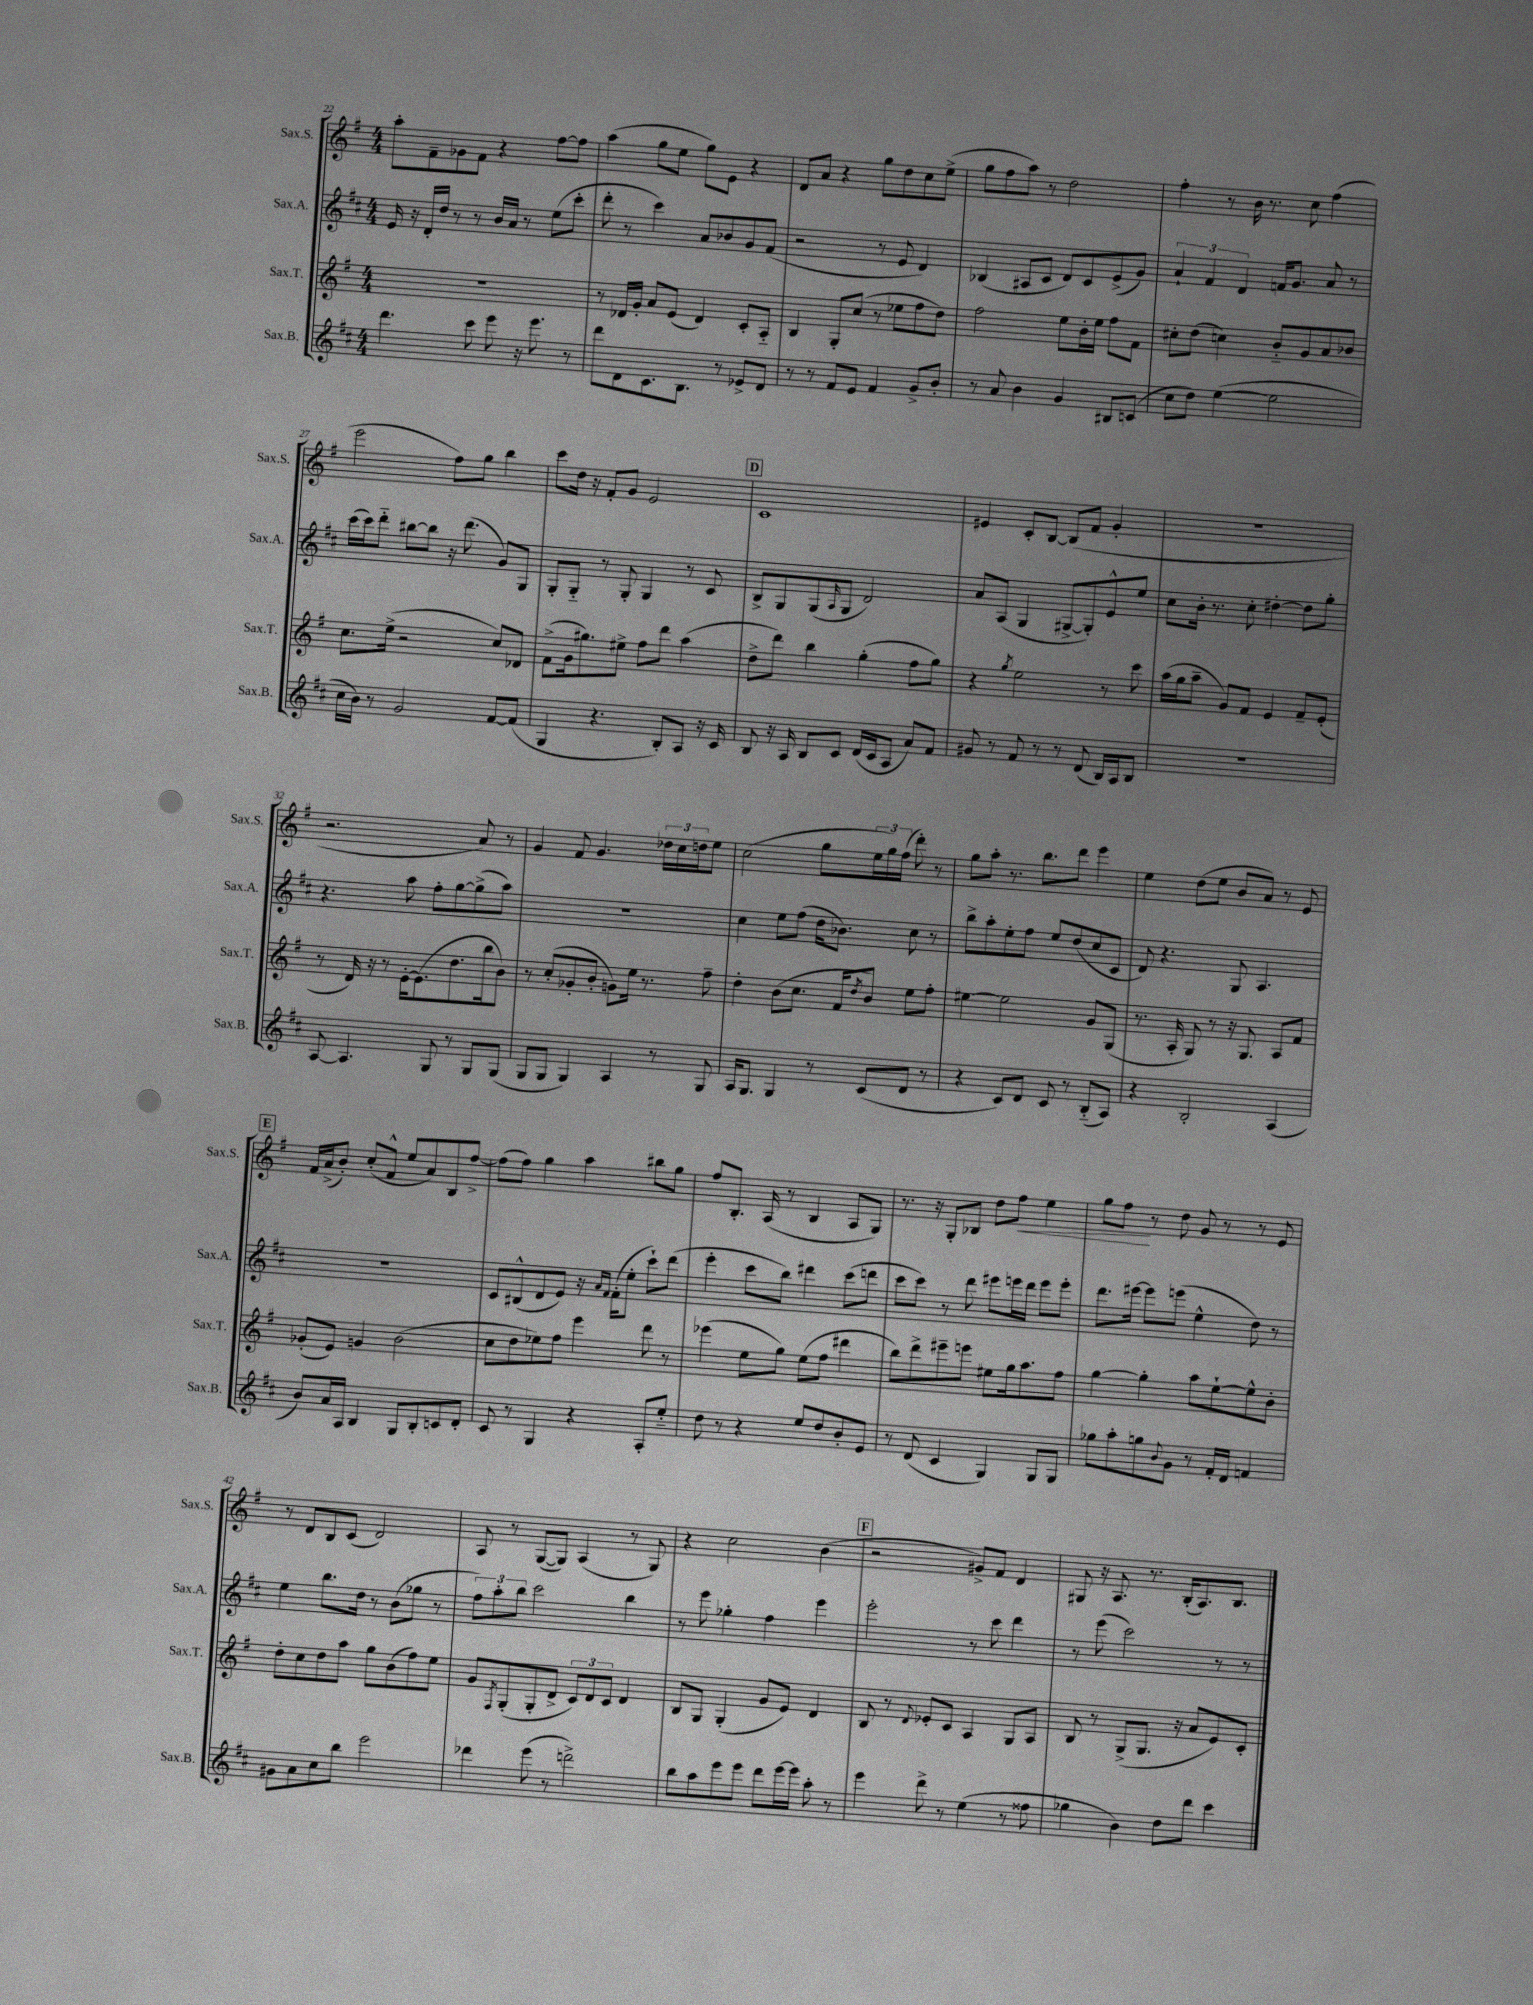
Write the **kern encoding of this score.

**kern	**kern	**kern	**kern
*staff4	*staff3	*staff2	*staff1
*clefG2	*clefG2	*clefG2	*clefG2
*k[f#c#]	*k[f#]	*k[f#c#]	*k[f#]
*M4/4	*M4/4	*M4/4	*M4/4
4.ddd\	1r	16e/	8aa'\L
.	.	16r	.
.	.	16d'/LL	8f#~\
.	.	16dd/JJ	.
.	.	8r	8g-\
8ccc#\	.	8r	8f#\J
8eee\	.	16b/LL	4r
.	.	16a/JJ	.
16r	.	8r	.
8.eee\	.	.	.
.	.	(8ee\L	[8ff#\L
8r	.	8ccc#'\J	8ff#\]J
=	=	=	=
8ddd\L	8r	8ddd'\	(4aa\
8d\	16d-/LL	8r	.
.	16g'/JJ	.	.
8.c#\	8a/L	4ccc#\)	8gg\L
.	(8e/J	.	8ee\J
8.B\J	.	.	.
.	4d-/)	8a/L	8gg\L)
8r	.	8b-/	8e\J
8e-^/L	8c'/L	8g/	4r
8d/J	8A'~/J	(8f#/J	.
=	=	=	=
8r	4B/	2r	8d/L
8r	.	.	8a/J
8f#/L	8G'/L	.	4r
8e/J	(8cc/J	.	.
4f#/	8r	8r	8gg\L
.	8ee-\L	8e/	8dd\
8g^/L	8ff#\	4d/)	8cc\
8b'/J	8dd\J)	.	(8ee^\J
=	=	=	=
8r	2ff#\	(4B-/	8gg\L
8a/	.	.	8ff#\
4b\	.	8A#/L	8aa\J)
.	.	8c#/J	8r
4g/	8ee\L	8d/L)	2dd\
.	16b'\L	8c#/	.
.	16ee\JJ	.	.
8B#/L	8ff#\L	(8e^/	.
(8c/J	8f#\J	8g/J)	.
=	=	=	=
8cc#\L	8cc#'\L	6a`/	4ff#'\
8dd\J)	(8dd\J	.	.
.	.	6f#/	.
([4ee\	4cc\)	.	8r
.	.	6d/	.
.	.	.	16b\
.	.	.	8.r
2ee\]	8b'~/L	16f/LK	.
.	.	8.g/J	.
.	8g/	.	8cc\
.	8a/	8a/	(4ff#\
.	8b-/J	8r	.
=	=	=	=
16cc#\LL	8.cc\L	(16ccc#\LL	2eee\
16b\JJ)	.	16ccc#\J)	.
8r	.	8ddd'~\J	.
.	(16ee^\Jk	.	.
2g/	2r	[8bb#\L	.
.	.	8bb#\]J	.
.	.	16r	8ff#\L)
.	.	(8.ddd\	.
.	.	.	8gg\J
[8f#/L	8cc/L)	8g/L)	4bb\
(8f#/]J	8d-/J	8G/J	.
=	=	=	=
4G/	(8f#^\L	8G'/L	8ccc\L
.	16g\k	8G'~/J	16dd\Jk
.	8.gg#\)	.	16r
4.r	.	8r	8f#'/L
.	8ee#^\J	8G'/	8g/J
.	8ff#\L	4G/	2e/
8B'/L)	8ddd\J	.	.
8A/J	(4aa\	8r	.
16r	.	8c#/	.
16c#/	.	.	.
=	=	=	=
8B/	8dd^\L	8B^/L	1c
16r	8ddd\J)	8G/	.
16A/	.	.	.
8B/L	4bb\	(8G/	.
.	.	16qqA/	.
8c#/J	.	8G/J	.
(16d/LL	(4gg'\	2d/)	.
16c#/J	.	.	.
8A/J	.	.	.
8a/L)	8ff#\L	.	.
8f#/J	8gg\J)	.	.
=	=	=	=
8g#/	4r	8a/L	4e#/
8r	.	(8A/J	.
.	8qgg/	.	.
8f#/	2ee\	4G/	8c'/L
8r	.	.	[8B/J
8r	.	[8G#^/L	(8B/]L
(8d/	.	8G#'/])	8f#/J
16B/LL)	8r	8e^^/	4g'/
16A/J	.	.	.
8B/J	8ccc\	8ee/J	.
=	=	=	=
1r	(16aa\LL	8cc#\L	1r
.	16gg\J	.	.
.	8aa~\J	16b'\Jk	.
.	.	8.r	.
.	8g/L)	.	.
.	8f#/J	8cc#'\	.
.	4e/	[4dd#'\	.
.	8f#~/L	8dd#\]L	.
.	(8e'/J	8gg'\J	.
=	=	=	=
[8A/	8r	4.r	2.r
4.A/]	16d/)	.	.
.	16r	.	.
.	8r	.	.
.	[16e'\LK	8aa\	.
.	(8.e\]	.	.
8G/	.	8ff#'\L	.
8r	8.dd\	[8gg\	.
8G/L	.	(8gg^\]	8a/)
.	16bb\k	.	.
(8G/J	8b\J)	8aa\J)	8r
=	=	=	=
8G/L	8r	1r	4g/
8G/J	(8cc'/L	.	.
4G/)	8g-'/	.	8f#/
.	8b'/J	.	4.g/
4A/	8g\L)	.	.
.	16ee\Jk	.	.
.	8.r	.	.
8r	.	.	24dd-\LL
.	.	.	24cc\
.	.	.	24dd\J
8G/	8ff#~\	.	8ee\J
=	=	=	=
16A/LK	4dd'\	4cc#\	(2cc\
8.G/J	.	.	.
4G/	(8b\L	8ee\L	.
.	8.cc\J	(8ff#\J	.
8r	.	16dd\LK	8gg\L
.	16f#/LK	8.b-\J)	.
.	8qdd/	.	.
(8c#/L	8b/J)	.	24ee\L
.	.	.	24gg\)
.	.	.	(24ff#\JJ
8d/J	8ee\L	8cc#\	8ddd'\)
8r	8ff#'\J	8r	8r
=	=	=	=
4r	[4ee#\	8bb^\L	8gg\L
.	.	8aa'\	8aa'\J
8c#/L)	2ee#\]	8ee'\	8.r
8d/J	.	8ff#\J	.
.	.	.	8.bb\L
8c#/	.	8ee/L	.
8r	.	(8dd/	8ddd\J
(8B'~/L	8g/L	8cc#/	4eee\
8A/J)	(8G/J	8c#/J	.
=	=	=	=
4r	8.r	8d/)	4ee\
.	.	4.r	.
.	16A'/	.	.
2B'/	8G/)	.	(8dd\L
.	8r	.	8ee\J
.	16r	8G/	8b/L
.	8.G/	.	.
.	.	4.A/	8a/J)
(4A/	8A/L	.	8r
.	8f#/J	.	8e/
=	=	=	=
8b/L)	(8g-'/L	1r	16f#/LL
.	.	.	(16a^/J
16a/L	8e/J)	.	8b'/J)
16A/JJ	.	.	.
4B/	4g/	.	(8cc'/L
.	.	.	8f#^^/J
8G/L	(2b\	.	8ee/L
8B'/	.	.	8a/)
8c/	.	.	8B/
8d'/J	.	.	[8ff#^/J
=	=	=	=
8c#/	8cc\L	8c#/L	(8ff#\]L
8r	8dd\	(8B#^^/	8ff#\J)
4G/	8ee-\)	8d/	4gg\
.	8ff#\J	8e/J)	.
4r	4eee\	16r	4aa\
.	.	16qqa/LL	.
.	.	16qqf#/JJ	.
.	.	(16f#'\LK	.
.	.	8ee'\J	.
8A'/L	8ddd\	8ccc#`\L)	8bb#\L
8ee'~/J	8r	(8ddd\J	8gg\J
=	=	=	=
8dd\	(4eee-\	4eee'\	8ff#/L
8r	.	.	8.B'/J
4r	8ee\L	8ccc#\L	.
.	.	.	(16A/
.	8gg\J)	8bb\J)	8r
8ee/L	(8ee\L	4ddd#\	4B/
8dd/	8ff#\J	.	.
8b'/	4ddd#\	(8ccc#\L	8A/L
8e/J	.	8ddd\J	8G/J)
=	=	=	=
8r	8bb\L)	8ccc#\L	8.r
(8d/	8ddd^\	8ccc#\J)	.
.	.	.	16r
4c#/	8eee#~\	8r	8G'/L
.	8eee\J	8ddd\	8B-/J
4G/)	8ee#\L	8eee#\L	8dd\L
.	16gg\k	16eee\L	8ff#\J
.	8.aa\	16ddd\JJ	.
8G/L	.	8eee\L	4ee\
8G/J	8ff#\J	8eee'\J	.
=	=	=	=
8gg-\L	[4gg\	8.ddd\L	8gg\L
8aa'\	.	.	8ff#\J
.	.	[16eee#\Jk	.
8gg\	4gg'\]	8eee#\]L	8r
8qqb/	.	.	.
8g\J	.	(8eee\J	8dd\
8r	8aa\L	4ee^^\	8g/
16f#'/LL	[8ee`\	.	8r
16d/JJ	.	.	.
4f/	8ee^^\]	8dd\)	8r
.	8b'\J	8r	8e/
=	=	=	=
8g#\L	8dd'\L	4ee\	8r
8a\	8cc\	.	8d/L
8cc#\	8dd\	8.bb\L	8B/
8bb\J	8aa\J	.	(8c/J
.	.	16dd\Jk	.
2eee\	8gg\L	8r	2d/)
.	(8b\	(8b\L	.
.	8ff#\)	8gg-\J	.
.	8ee\J	8r	.
=	=	=	=
4ddd-\	8g/L	12ff#\L)	8A/
.	.	12aa'\	.
.	8qF#/	.	.
.	(8G'/	.	8r
.	.	12bb\J	.
(8eee\	8G'/	2ccc#\	([8G/L
8r	8d^/J	.	8G/]J)
2ddd^\)	12c/L)	.	(4A/
.	12d/	.	.
.	12c/J	.	.
.	4d/	4bb\	8r
.	.	.	8G/)
=	=	=	=
8bb\L	8B/L	8r	4r
8aa\	8G/J	8eee\	.
8eee\	(4G'/	4gg-'\	2cc\
8eee\J	.	.	.
8ddd\L	8g/L	4ff#\	.
[16eee\L	8e/J)	.	.
16eee\]JJ	.	.	.
8aa'\	4d/	4eee\	(4b\
8r	.	.	.
=	=	=	=
4eee\	8B/	2eee'\	2r
.	8r	.	.
.	8qqd/	.	.
8ddd^\	8e-'/L	.	.
8r	8c/J	.	.
(4ee\	4A/	8r	8g#^/L)
.	.	8ccc#\	8f#/J
8r	8G/L	4ddd\	4d/
8ff##\	8A/J	.	.
=	=	=	=
4gg-\	8B/	8r	8G#/
.	8r	(8eee\	16r
.	.	.	8.A/
4b\)	(8G^/L	2ccc#\)	.
.	8.G/J	.	8.r
8dd\L	.	.	.
.	16r	.	(16B'/LK
8ddd\J	8a/L	.	8.A/)
4ccc#\	8e/)	8r	.
.	.	.	8.B/J
.	8c'/J	8r	.
==	==	==	==
*-	*-	*-	*-
